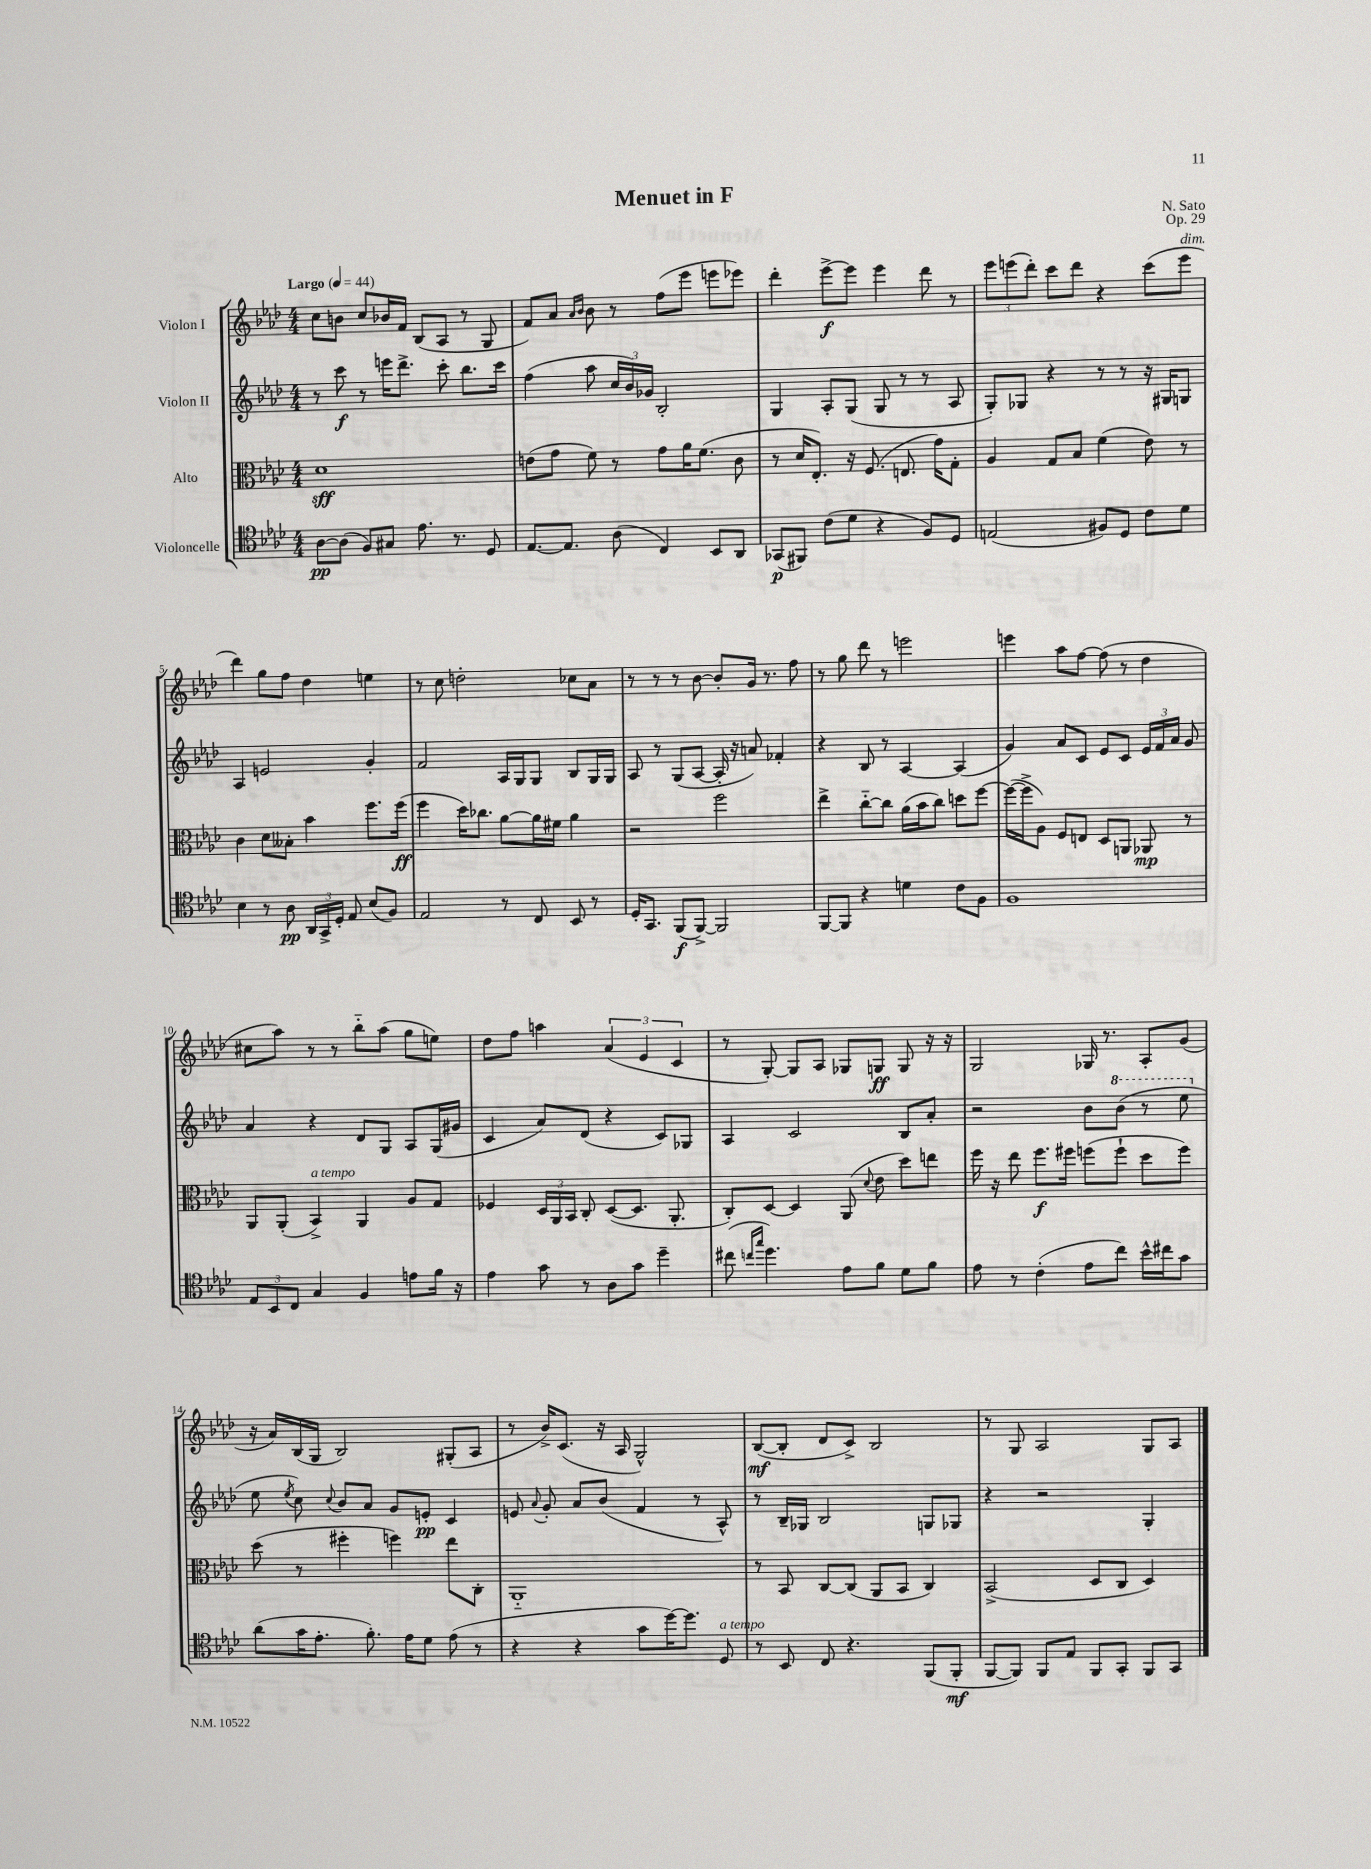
\header { title = "Menuet in F" composer = "N. Sato" opus = "Op. 29" }
<<
\new StaffGroup <<
\new Staff = "s0" \with { instrumentName = "Violon I" } {
    \clef treble \key aes \major \numericTimeSignature \time 4/4 \tempo "Largo" 4 = 44
    \autoBeamOff c''8[ b'8] c''8[ bes'16 f'16] bes8[( aes8] r8 g8 |
    f'8[) aes'8] \grace { aes'16[ bes'16] } bes'8 r8 f''8[( ees'''8] e'''8[ ees'''8]) |
    des'''4-. ees'''8[~->\f ees'''8] ees'''4 des'''8 r8 |
    \tuplet 3/2 { ees'''8[ e'''8( des'''8]-.) } c'''8[ des'''8] r4 c'''8[( e'''8]^\markup { \italic "dim." } |
    des'''4) g''8[ f''8] des''4 e''4 |
    r8 c''8 d''2-. ces''8[ aes'8] |
    r8 r8 r8 bes'8~ bes'8[-. g'16] r8. f''8 |
    r8 g''8 des'''8 r8 e'''2 |
    e'''4 aes''8[ f''8]~ f''8( r8 des''4 |
    cis''8[ aes''8]) r8 r8 bes''8[-_ aes''8]( g''8[ e''8]) |
    des''8[ f''8] a''4 \tuplet 3/2 { aes'4( ees'4 c'4 } |
    r8 g8~-.) g8[ aes8] ges8[ g8]\ff g8 r16 r16 |
    g2 ges16 r8. aes8[-. g'8]( |
    r16 aes'16[) bes16( g16] bes2) gis8[-.( aes8] |
    r8 bes'16[->) c'8.]( r16 aes16 g2-^) |
    bes8[~\mf( bes8]-. des'8[ c'8]->) bes2 |
    r8 g8 aes2 g8[ aes8] \bar "|." |
}
\new Staff = "s1" \with { instrumentName = "Violon II" } {
    \clef treble \key aes \major \numericTimeSignature \time 4/4
    \autoBeamOff r8 c'''8\f r8 e'''16[ des'''8.]-> c'''8-. bes''8.[ c'''16] |
    f''4( aes''8 \tuplet 3/2 { c''16[ bes'16) ges'16] } bes2-. |
    g4 aes8[-. g8]( g8 r8 r8 aes8 |
    g8[-.) ges8] r4 r8 r8 r16 gis16[ g8] |
    aes4 e'2 g'4-. |
    f'2 aes16[ g16 g8] bes8[ g16 g16] |
    aes8 r8 g8[( aes8]~ aes16-. r16 a'8) fes'4-. |
    r4 bes8 r8 aes4~ aes4( |
    g'4) aes'8[ c'8] ees'8[ c'8] \tuplet 3/2 { ees'16[ f'16 aes'16] } g'8 |
    aes'4 r4 des'8[ g8] aes8[ g16( gis'16] |
    c'4 aes'8[) des'8]( r4 c'8[) ges8] |
    aes4 c'2 bes8[ aes'8]-. |
    r2 bes'8[ \ottava #1 bes''8]( r8 ees'''8 \ottava #0 |
    ees''8 \acciaccatura { ees''8 } c''8) \appoggiatura { c''8 } bes'8[ aes'8] g'8[ e'8]-.\pp c'4 |
    e'8 \appoggiatura { aes'8 } g'8-. aes'8[ bes'8]( f'4 r8 aes8-^) |
    r8 bes16[-- ges16] bes2 g8[ ges8] |
    r4 r2 g4-. \bar "|." |
}
\new Staff = "s2" \with { instrumentName = "Alto" } {
    \clef alto \key aes \major \numericTimeSignature \time 4/4
    \autoBeamOff des'1\sff |
    e'8[( g'8] f'8) r8 g'8[ aes'16 f'8.]( c'8 |
    r8 des'16[ ees8.]-.) r16 f8.( e8. g'16[) g8]-. |
    aes4 g8[ bes8] f'4( ees'8) r8 |
    c'4 des'8[ beses8]-. bes'4 f''8.[ f''16]\ff( |
    f''4 des''16[) ces''8.] aes'8[~ aes'16 fis'16] aes'4 |
    r2 f''2 |
    ees''4-> c''8[~-_ c''8] aes'16[( bes'16 c''8]) d''8[ f''8]~ |
    f''16[~( f''16-> aes8]) f8[ e8] des8[ a,8] aes,8\mp r8 |
    aes,8[ aes,8]-.( bes,4->^\markup { \italic "a tempo" }) aes,4 aes8[ g8] |
    fes4 \tuplet 3/2 { des16[ aes,16 bes,16] } c8-. des8[~( des8.] aes,8.-. |
    c8[-.) des8]~ des4 aes,8( \appoggiatura { des'8 } ees'8 des''8[) e''8] |
    f''16 r16 ees''8 f''8.[\f fis''16] f''8[( f''8]-! des''8[ f''8]) |
    des''8( r8 fis''4-. f''4) ees''8[ c8]-. |
    aes,1-_ |
    r8 bes,8 c8[~ c8]( aes,8[ bes,8] c4) |
    bes,2->( des8[ c8] des4) \bar "|." |
}
\new Staff = "s3" \with { instrumentName = "Violoncelle" } {
    \clef tenor \key aes \major \numericTimeSignature \time 4/4
    \autoBeamOff aes8[~\pp aes8]( f8[) gis8] ees'8. r8. des8 |
    ees8.[~ ees8.] aes8( c4) bes,8[ aes,8] |
    ges,8[\p( fis,8]) c'8[( des'8] r4 f8[) des8] |
    e2( fis8[) des8] c'8[ des'8] |
    bes4 r8 aes8\pp \tuplet 3/2 { aes,16[ g,16-> des16]-. } ees8 bes8[( f8]) |
    ees2 r8 c8 bes,8 r8 |
    des16[-. g,8.] f,8[\f( f,8]~->) f,2 |
    f,8[~ f,8] r4 d'4 c'8[ f8] |
    f1 |
    \tuplet 3/2 { ees8[ bes,8 c8] } g4 f4 e'8[ f'16] r16 |
    ees'4 g'8 r8 aes8[ g'8] des''4-- |
    cis''8( \grace { c''16[ g''16] } des''4.) ees'8[ f'8] des'8[ f'8] |
    ees'8 r8 c'4-.( ees'8[ c''8]) bes'16[-^ cis''16 g'8] |
    aes'8[( g'16 ees'8.]-. f'8.-.) ees'16[ des'8] ees'8( r8 |
    r4 r4 g'8[ des''16~) des''8.] des8^\markup { \italic "a tempo" } |
    r8 bes,8 c8 r4. f,8[( f,8]-.\mf |
    f,8[~ f,8]) f,8[ ees8] f,8[ g,8]-. f,8[ g,8] \bar "|." |
}
>>
>>
